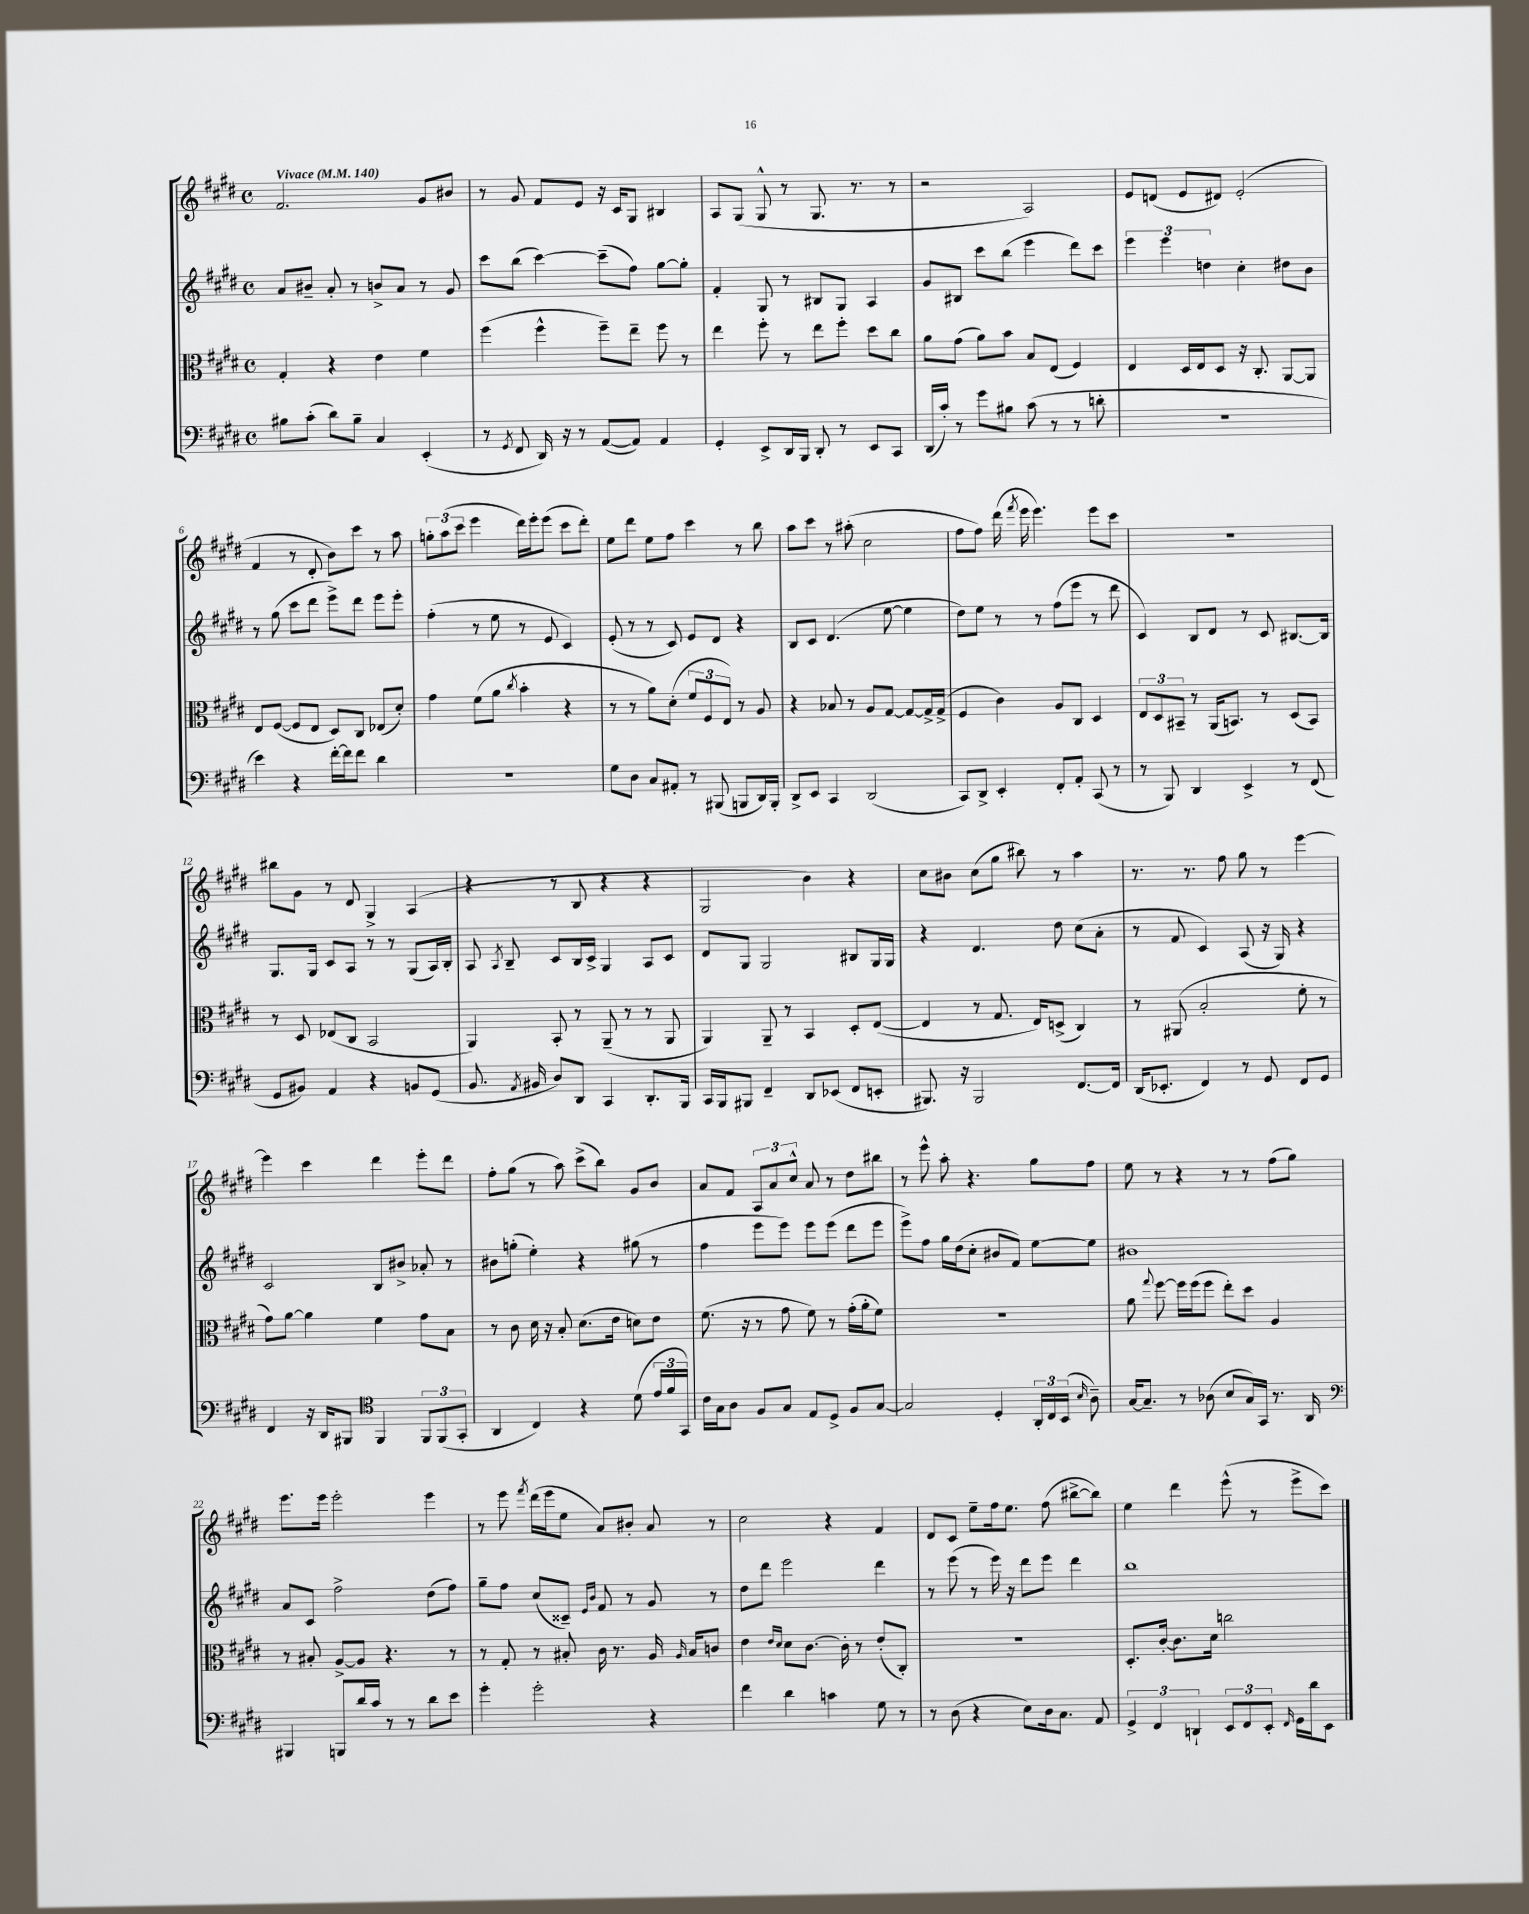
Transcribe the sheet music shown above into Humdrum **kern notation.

**kern	**kern	**kern	**kern
*staff4	*staff3	*staff2	*staff1
*clefF4	*clefC3	*clefG2	*clefG2
*k[f#c#g#d#]	*k[f#c#g#d#]	*k[f#c#g#d#]	*k[f#c#g#d#]
*M4/4	*M4/4	*M4/4	*M4/4
*met(c)	*met(c)	*met(c)	*met(c)
*MM140	*MM140	*MM140	*MM140
8B#	4G#'	8a	2.f#
(8c#'	.	8b#~	.
8d#)	4r	8a'	.
8B#~	.	8r	.
4C#	4e	8b^	.
.	.	8a	.
(4EE'	4f#	8r	8g#
.	.	8g#	8b#
=	=	=	=
8r	(4ff#	8ccc#	8r
8qGG#	.	.	.
8FF#	.	(8bb	8g#
16DD#)	4ff#^^	[4ccc#)	8f#
16r	.	.	.
8r	.	.	8e
([8AA	8ff#~)	(8ccc#~]	16r
.	.	.	16c#
8AA])	8ee~	8ff#)	8G#
4AA	8ff#	[8gg#	4B#
.	8r	8gg#']	.
=	=	=	=
4GG#'	4ee	4f#'	8A
.	.	.	(8G#
8EE^	8ff#'	8G#	8G#^^
16DD#	8r	8r	8r
16BBB	.	.	.
8DD#'	8ee	8B#	8.G#
8r	8ff#'	8G#	.
.	.	.	8.r
8EE	8dd#	4A	.
8CC#	8cc#	.	8r
=	=	=	=
(16DD#	8a	8g#	2r
16c#')	.	.	.
8r	(8g#	8B#	.
8g#	8a)	8ccc#	.
8B#	8b	(8bb	.
(8c#	8B	4eee	2A)
8r	(8E	.	.
8r	4F#)	8ddd#)	.
8d'	.	8ccc#	.
=	=	=	=
1r	4E	6eee	8e
.	.	.	(8d
.	.	6eee	.
.	16D#	.	8e
.	16E	.	.
.	.	6dd	.
.	8D#	.	8d#)
.	16r	4cc#'	(2e'
.	8.C#'	.	.
.	[8AA	8dd#	.
.	8AA]	8b	.
=	=	=	=
4e)	8E	8r	4f#
.	([8F#	(8gg#	.
4r	8F#]	8ccc#	8r
.	8E	8ddd#	8d#'
[16f#'	8D#)	8eee^)	8b)
16f#]	.	.	.
8f#	8C#	8ddd#	8ccc#
4d#	(8E-	8eee	8r
.	8d#')	8eee'	8aa
=	=	=	=
1r	4g#	(4ff#'	12gg'
.	.	.	(12aa
.	.	.	12ccc#
.	(8f#	8r	4eee
.	8a	8ee	.
.	8qcc#	.	.
.	4b'	8r	16ddd#)
.	.	.	16eee'
.	.	8e	(8eee
.	4r	4c#)	8ccc#
.	.	.	8ddd#')
=	=	=	=
8G#	8r	(8e'	8ee
8D#	8r	8r	8ddd#
8C#	8a)	8r	8ee
8AA#'	(8d#'	8c#)	8ff#
8r	12f#	8e	4ccc#
.	12F#	.	.
(8BBB#	.	8d#	.
.	12E)	.	.
8BBB	8r	4r	8r
16DD#)	8A	.	8bb
16BBB'	.	.	.
=	=	=	=
8DD#^	4r	8B	8aa
8EE	.	8c#	8ccc#
4CC#	8B-	(4.d#	8r
.	8r	.	(8aa#'
(2DD#	8A	.	2cc#
.	[8G#	[8ee	.
.	8G#_	4ee]	.
.	16G#^]	.	.
.	(16G#^	.	.
=	=	=	=
8CC#)	4F#	8dd#)	8ff#
8DD#^	.	8ee	8ff#)
4EE'	4c#)	8r	(16ddd#
.	.	.	8qfff#
.	.	.	16eee
.	.	8r	4.eee)
8FF#'	8A	(8ff#	.
8AA'	8C#	8eee	.
(8CC#	4D#	8r	8eee
8r	.	8ddd#	8ccc#
=	=	=	=
8r	12E	4c#)	1r
.	12D#	.	.
8BBB)	.	.	.
.	12BB#~	.	.
4DD#	8r	8B	.
.	(16AA	8d#	.
.	8.BB)	.	.
4EE^	.	8r	.
.	8r	8c#	.
8r	(8D#	[8.B#	.
(8FF#	8BB)	.	.
.	.	16B#]	.
=	=	=	=
8GG#	8r	8.G#	8bb#
8BB#)	8D#	.	8g#
.	.	16G#	.
4AA	(8E-	8c#	8r
.	8C#	8A	8d#
4r	2BB	8r	4G#^
.	.	8r	.
8BB	.	(8G#	(4A
(8GG#	.	16A)	.
.	.	16B'	.
=	=	=	=
8.BB	4AA)	8A	4r
.	.	8qA	.
.	.	8B~	.
8qAA	.	.	.
16BB#	.	.	.
8D#)	8BB'	8c#	8r
8DD#	8r	16B	8B
.	.	16c#^	.
4CC#	(8AA~	4G#	4r
.	8r	.	.
8.DD#'	8r	8A	4r
.	8AA	8c#	.
16BBB	.	.	.
=	=	=	=
16CC#	4AA)	8d#	2G#
16BBB	.	.	.
8BBB#	.	8G#	.
4FF#~	8AA~	2G#	.
.	8r	.	.
8DD#	4BB	.	4b)
(8EE-	.	.	.
8FF#	8D#'	8B#	4r
8EE'	([8E	16G#	.
.	.	16G#	.
=	=	=	=
8.BBB#)	4E]	4r	8cc#
.	.	.	8b#
16r	.	.	.
2BBB#	8r	4.d#	(8cc#
.	8.G#	.	8gg#
.	.	.	8bb#)
.	16E)	.	.
.	(8D^	8dd#	8r
[8.FF#	4C#)	(8cc#	4aa
.	.	8a'	.
16FF#]	.	.	.
=	=	=	=
(16DD#	8r	8r	8.r
8.EE-'	.	.	.
.	(8AA#	8f#	.
.	.	.	8.r
4FF#)	2B'	4c#)	.
.	.	.	8ff#
8r	.	(8A	8gg#
8GG#	.	16r	8r
.	.	16G#)	.
8FF#	8f#'	4r	[4eee
8GG#	8r	.	.
=	=	=	=
4FF#	8g#)	2c#	4eee]
.	[8a	.	.
16r	4a]	.	4ccc#
16DD#	.	.	.
8BBB#	.	.	.
*clefC4	*	*	*
4FF#	4f#	8B	4ddd#
.	.	8b#^	.
12FF#	8g#	8a-'	8eee'
(12FF#	.	.	.
.	8B	8r	8ddd#
12GG#'	.	.	.
=	=	=	=
4AA	8r	8b#	8ff#'
.	8c#	(8gg'	(8gg#
4C#)	16d#	4ee')	8r
.	16r	.	.
.	8B'	.	8aa)
4r	(8.d#	4r	(8ccc#^
.	.	.	8bb)
.	16e	.	.
(8d#	8d)	(8gg#	8g#
24e	8e	8r	8b
24f#	.	.	.
24GG#)	.	.	.
=	=	=	=
16c#	(8.f#	4ff#	8a
16G#	.	.	.
8A	.	.	8f#
.	16r	.	.
8F#	8r	8eee	12A
.	.	.	12a
8G#	8g#	8eee)	.
.	.	.	12cc#^^
8E	8f#)	8eee	8a
8D#^	8r	(8eee	8r
8F#	(16g#'	8ddd#	8dd#
.	16a'	.	.
[8G#	8f#)	8eee	8bb#
=	=	=	=
2G#]	1r	8eee^)	8r
.	.	8ff#	8eee^^
.	.	16gg#	8aa'
.	.	(16dd#	.
.	.	8cc#'	4.r
4D#'	.	8b#	.
.	.	8f#)	.
24AA'	.	[8ee	8gg#
24C#	.	.	.
(24BB	.	.	.
16qqB	.	.	.
8A~)	.	8ee]	8ff#
=	=	=	=
[16G#	8a	1b#	8ee
8.G#~]	.	.	.
.	8qqgg#	.	.
.	[8ff#	.	8r
8r	16ff#]	.	4r
.	(16ff#	.	.
(8A-	8ff#	.	.
8B	8ee')	.	8r
16G#)	8dd#	.	8r
16GG#	.	.	.
8.r	4A	.	(8ff#
.	.	.	8gg#)
16AA	.	.	.
=	=	=	=
*clefF4	*	*	*
4BBB#	8r	8a	8.eee
.	8B#'	8c#	.
.	.	.	16eee
8BBB	[8A^	2ff#^	2eee'
16d#	8A]	.	.
16c#	.	.	.
8r	4.r	.	.
8r	.	.	.
8d#	.	(8dd#	4eee
8e	8r	8ff#)	.
=	=	=	=
4g#'	8r	8gg#~	8r
.	8G#'	8ff#	8eee
.	.	.	8qfff#
2g#'	8r	(8cc#	(16ddd#
.	.	.	16eee
.	8B#'	8c##~)	8ee
.	.	16qqe	.
.	.	16qqb	.
.	16c#	8f#	8a)
.	8.r	.	.
.	.	8r	8b#'
4r	16A	8g#	8a
.	16qqA	.	.
.	16B#	.	.
.	8c	8r	8r
=	=	=	=
4f#	4e	8dd#	2cc#
.	.	8ddd#	.
.	16qqe	.	.
.	16qqd#	.	.
4d#	8d#	2eee	.
.	[8.c#	.	.
4c	.	.	4r
.	16c#']	.	.
.	8r	.	.
8G#	(8e'	4ddd#	4f#
8r	8C#')	.	.
=	=	=	=
8r	1r	8r	8d#
(8D#	.	(8eee	8c#
4r	.	8r	8ee~
.	.	16eee)	16ff#
.	.	16r	8.ee
8E)	.	8ddd#	.
16D#	.	8eee	(8ff#
8.C#	.	.	.
.	.	4ddd#	[8bb#^
8AA	.	.	8bb#])
=	=	=	=
6GG#^	8.D#'	1bb	4ee
6FF#	.	.	.
.	[16c#'	.	.
.	8.c#]	.	4ddd#
6DD`	.	.	.
.	16d#	.	.
12EE	2cc	.	(8eee^^
12FF#	.	.	.
.	.	.	8r
12EE'	.	.	.
16qqFF#	.	.	.
16GG#	.	.	8eee^
16d#	.	.	.
8EE	.	.	8ccc#)
==	==	==	==
*-	*-	*-	*-
